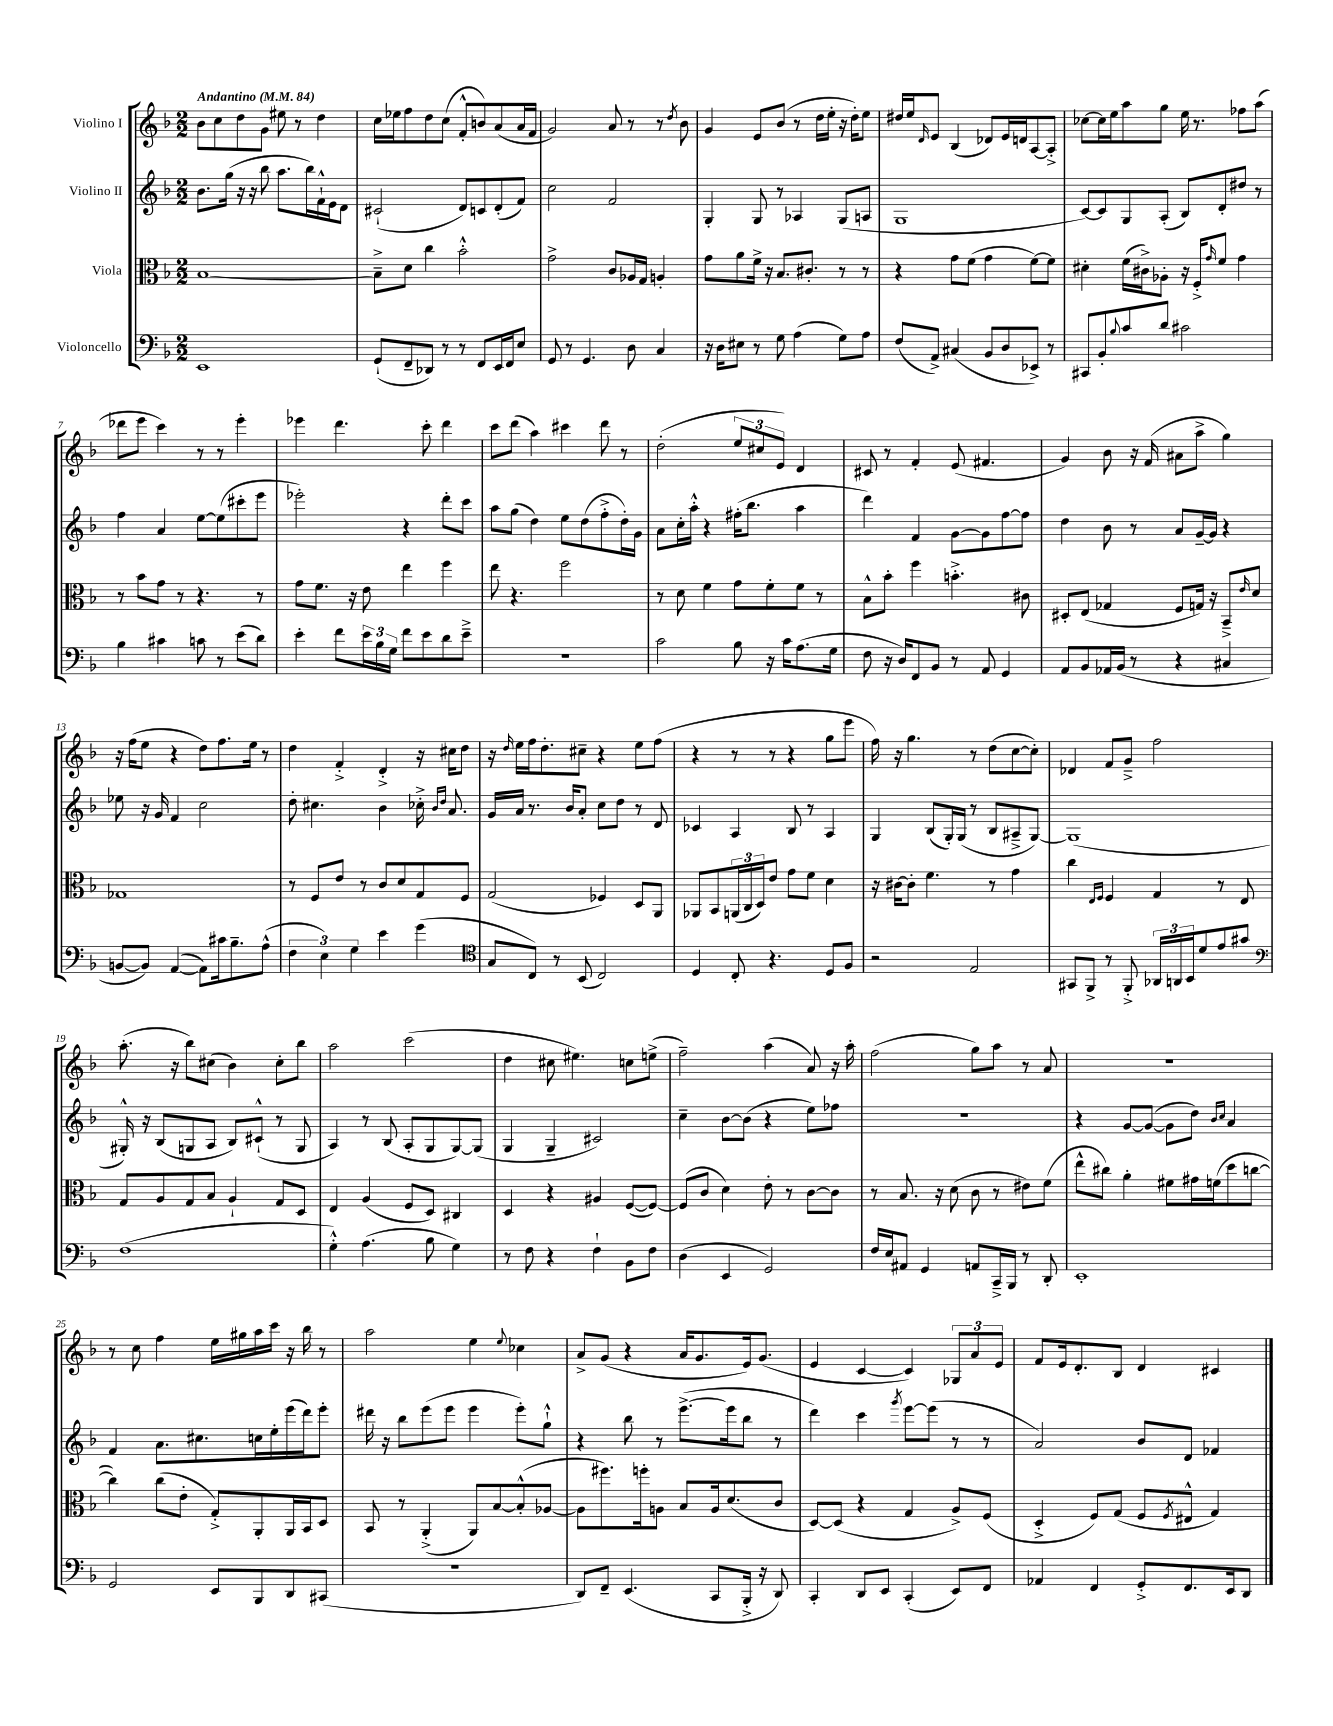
<<
\new StaffGroup <<
\new Staff = "s0" \with { instrumentName = "Violino I" } {
    \clef treble \key f \major \numericTimeSignature \time 2/2 \tempo "Andantino" 4 = 84
    bes'8 c''8 d''8 g'8 eis''8 r8 d''4 |
    c''16 ees''16 f''8 d''8 c''8( f'8-.-^ b'8) a'8( a'16 f'16 |
    g'2) a'8 r8 r8 \acciaccatura { d''8 } bes'8 |
    g'4 e'8 bes'8( r8 d''16 e''16-. r16 d''16-.) e''8 |
    dis''16 e''16 \grace { d'16 } e'8 bes4( des'8) e'16 d'16 a8~ a8-.-> |
    ces''8~ ces''16 e''16 a''8 g''8 e''16 r8. fes''8 a''8( |
    des'''8 e'''8 c'''4) r8 r8 e'''4-. |
    ees'''4 d'''4. c'''8-. d'''4 |
    c'''8 d'''8( a''4) cis'''4 d'''8 r8 |
    d''2-.( \tuplet 3/2 { e''8 cis''8 e'8) } d'4 |
    cis'8 r8 f'4-. e'8( fis'4. |
    g'4) bes'8 r16 f'16( ais'8 a''8-> g''4) |
    r16 f''16( e''8 r4 d''8) f''8. e''16 r8 |
    d''4 f'4-.-> d'4-.-> r16 cis''16 d''8 |
    r16 \grace { d''16 } e''16 f''16 d''8.-. cis''8-- r4 e''8 f''8( |
    r4 r8 r8 r4 g''8 e'''8 |
    f''16) r16 g''4. r8 d''8( c''8~ c''8-.) |
    des'4 f'8 g'8---> f''2 |
    a''8.-.( r16 bes''8) cis''8( bes'4) cis''8-. bes''8 |
    a''2 c'''2( |
    d''4 cis''8 eis''4.) c''8 e''8->( |
    f''2--) a''4( a'8) r16 a''16-. |
    f''2( g''8) a''8 r8 a'8 |
    r1 |
    r8 c''8 f''4 e''16 gis''16 a''16 c'''16 r16 bes''16 r8 |
    a''2 e''4 \appoggiatura { e''8 } ces''4 |
    a'8-> g'8( r4 a'16 g'8. e'16) g'8.( |
    e'4 c'4~ c'4) \tuplet 3/2 { ges8 a'8 e'8 } |
    f'8 e'16 d'8.-. bes8 d'4 cis'4 \bar "|." |
}
\new Staff = "s1" \with { instrumentName = "Violino II" } {
    \clef treble \key f \major \numericTimeSignature \time 2/2
    bes'8. g''16( r16 r16 bes''8 a''8. bes''16) f'16-!-^ e'16 d'8 |
    cis'2-!( d'8) c'8 d'8-.( f'8) |
    c''2 f'2 |
    g4-. g8 r8 aes4 g8( a8 |
    g1 |
    c'8~) c'8 g8 a8-.( bes8) d'8-. dis''8 r8 |
    f''4 a'4 e''8~ e''8( cis'''8-. e'''8 |
    ees'''2-.) r4 d'''8-. c'''8 |
    a''8 g''8( d''4) e''8 d''8( f''8-.-> d''16-.) g'16 |
    a'8 c''16-. a''16-.-^ r4 fis''16-.( bes''8. a''4 |
    d'''4) f'4 g'8~ g'8 f''8~ f''8 |
    d''4 bes'8 r8 a'8 g'16~-- g'16 r4 |
    ees''8 r16 g'16 f'4 c''2 |
    d''8-. cis''4. bes'4 ces''16-.-> \grace { bes'16 d''16 } a'8. |
    g'16 a'16 r8. bes'16 a'8-. c''8 d''8 r8 d'8 |
    ces'4 a4 bes8 r8 a4 |
    g4 bes8( g16-.) g16( r8 bes8 ais8---> g8~) |
    g1( |
    gis16-.-^) r16 bes8( g8 a8 bes8) cis'8-!-^( r8 g8 |
    a4) r8 bes8( a8-. g8 g8~) g8( |
    g4 g4-- cis'2) |
    c''4-- bes'8~ bes'8( r4 e''8) fes''8 |
    r1 |
    r4 g'8~ g'8~( g'8 d''8) \grace { bes'16 c''16 } a'4 |
    f'4 a'8. cis''8. c''16 e''16-. e'''16( d'''16) e'''8-. |
    dis'''16 r16 bes''8 e'''8( e'''8 e'''4 e'''8-.) g''8-!-^ |
    r4 bes''8 r8 e'''8.~->( e'''16 bes''8 r8 |
    d'''4) c'''4 \acciaccatura { g'''8 } e'''8~ e'''8( r8 r8 |
    a'2) bes'8 d'8 fes'4 \bar "|." |
}
\new Staff = "s2" \with { instrumentName = "Viola" } {
    \clef alto \key f \major \numericTimeSignature \time 2/2
    bes1~ |
    bes8---> d'8 c''4 bes'2-.-^ |
    g'2-> c'8 aes16 g16 a4-. |
    g'8 a'8 f'16-> r16 bes8. cis'8.-. r8 r8 |
    r4 g'8 f'8( g'4 f'8~) f'8 |
    dis'4-. f'16( cis'16->) aes8-. r16 f16-.-> \grace { g'16 } f'8 g'4 |
    r8 bes'8 g'8 r8 r4. r8 |
    g'8 f'8. r16 e'8 e''4 f''4 |
    e''8 r4. f''2 |
    r8 d'8 f'4 g'8 f'8-. f'8 r8 |
    bes8-^ bes'8-. f''4 b'4.-.-> cis'8 |
    dis8-. e8( ges4 f8 g16) r16 bes,8---> \grace { e'16 } d'8 |
    ges1 |
    r8 f8 e'8 r8 c'8 d'8 g8 f8 |
    g2( fes4) d8 a,8 |
    aes,8 bes,8 \tuplet 3/2 { a,16( c16 d16) } e'8 g'8 f'8 d'4 |
    r16 cis'16~ cis'8-. f'4. r8 g'4 |
    c''4 \grace { e16 f16 } f4 g4 r8 e8 |
    g8 a8 g8 bes8 a4-! g8 d8 |
    e4 a4( f8 d8) cis4 |
    d4 r4 ais4 f8~( f8~) |
    f8( c'8 d'4) e'8-. r8 c'8~ c'8 |
    r8 bes8. r16 d'8( c'8 r8 eis'8) f'8( |
    e''8-^ cis''8) a'4-. fis'8 gis'16 f'16( d''8 c''8~ |
    c''4) c''8( e'8-. g8-.->) a,8-. a,16 bes,16 d8 |
    bes,8 r8 a,4-.->( a,8) bes8~ bes8-.-^( aes8~ |
    aes8 fis''8.) f''16-. a8 bes8 a16 d'8.( c'8 |
    d8~) d8( r4 g4 a8->) f8( |
    d4-.-> f8) g8( f8 \acciaccatura { f8 } eis8-^ g4) \bar "|." |
}
\new Staff = "s3" \with { instrumentName = "Violoncello" } {
    \clef bass \key f \major \numericTimeSignature \time 2/2
    e,1 |
    g,8-!( f,8-- des,8) r8 r8 f,8 e,16 f,16 e8 |
    g,8 r8 g,4. d8 c4 |
    r16 d16 eis8 r8 g8 a4( g8) a8 |
    f8( a,8->) cis4( bes,8 d8 ees,8->) r8 |
    cis,8 bes,8-. \appoggiatura { bes8 } c'8 d'8 cis'2 |
    bes4 cis'4 c'8 r8 e'8( d'8) |
    e'4-. f'8 \tuplet 3/2 { e'16 bes16 g16 } f'8 e'8 d'8 e'8---> |
    R1 |
    c'2 bes8 r16 c'16 a8.( g16 |
    f8 r16 d16) f,8 bes,8 r8 a,8 g,4 |
    a,8 bes,8 aes,16 bes,16( r8 r4 cis4 |
    b,8~ b,8) a,4~( a,8) cis'16 bes8.-- a8-^( |
    \tuplet 3/2 { f4 e4) g4 } e'4 g'4( |
    \clef tenor g8 c8) r8 bes,8( c2) |
    d4 c8-. r4. d8 f8 |
    r2 e2 |
    gis,8 f,8-> r8 f,8-.-> \tuplet 3/2 { aes,16 a,16 bes,16 } d'8 e'8 gis'8 |
    \clef bass f1( |
    g4-.-^) a4.( bes8 g4) |
    r8 f8 r4 f4-! bes,8 f8 |
    d4( e,4 g,2) |
    f16 e16 ais,8 g,4 a,8 c,16---> bes,,16 r8 d,8-. |
    e,1-. |
    g,2 e,8 bes,,8 d,8 cis,8( |
    R1 |
    d,8) f,8-- e,4.( c,8 bes,,16-.-> r16 d,8) |
    c,4-. d,8 e,8 c,4-.( e,8) f,8 |
    aes,4 f,4 g,8-.-> f,8. e,16 d,8 \bar "|." |
}
>>
>>
